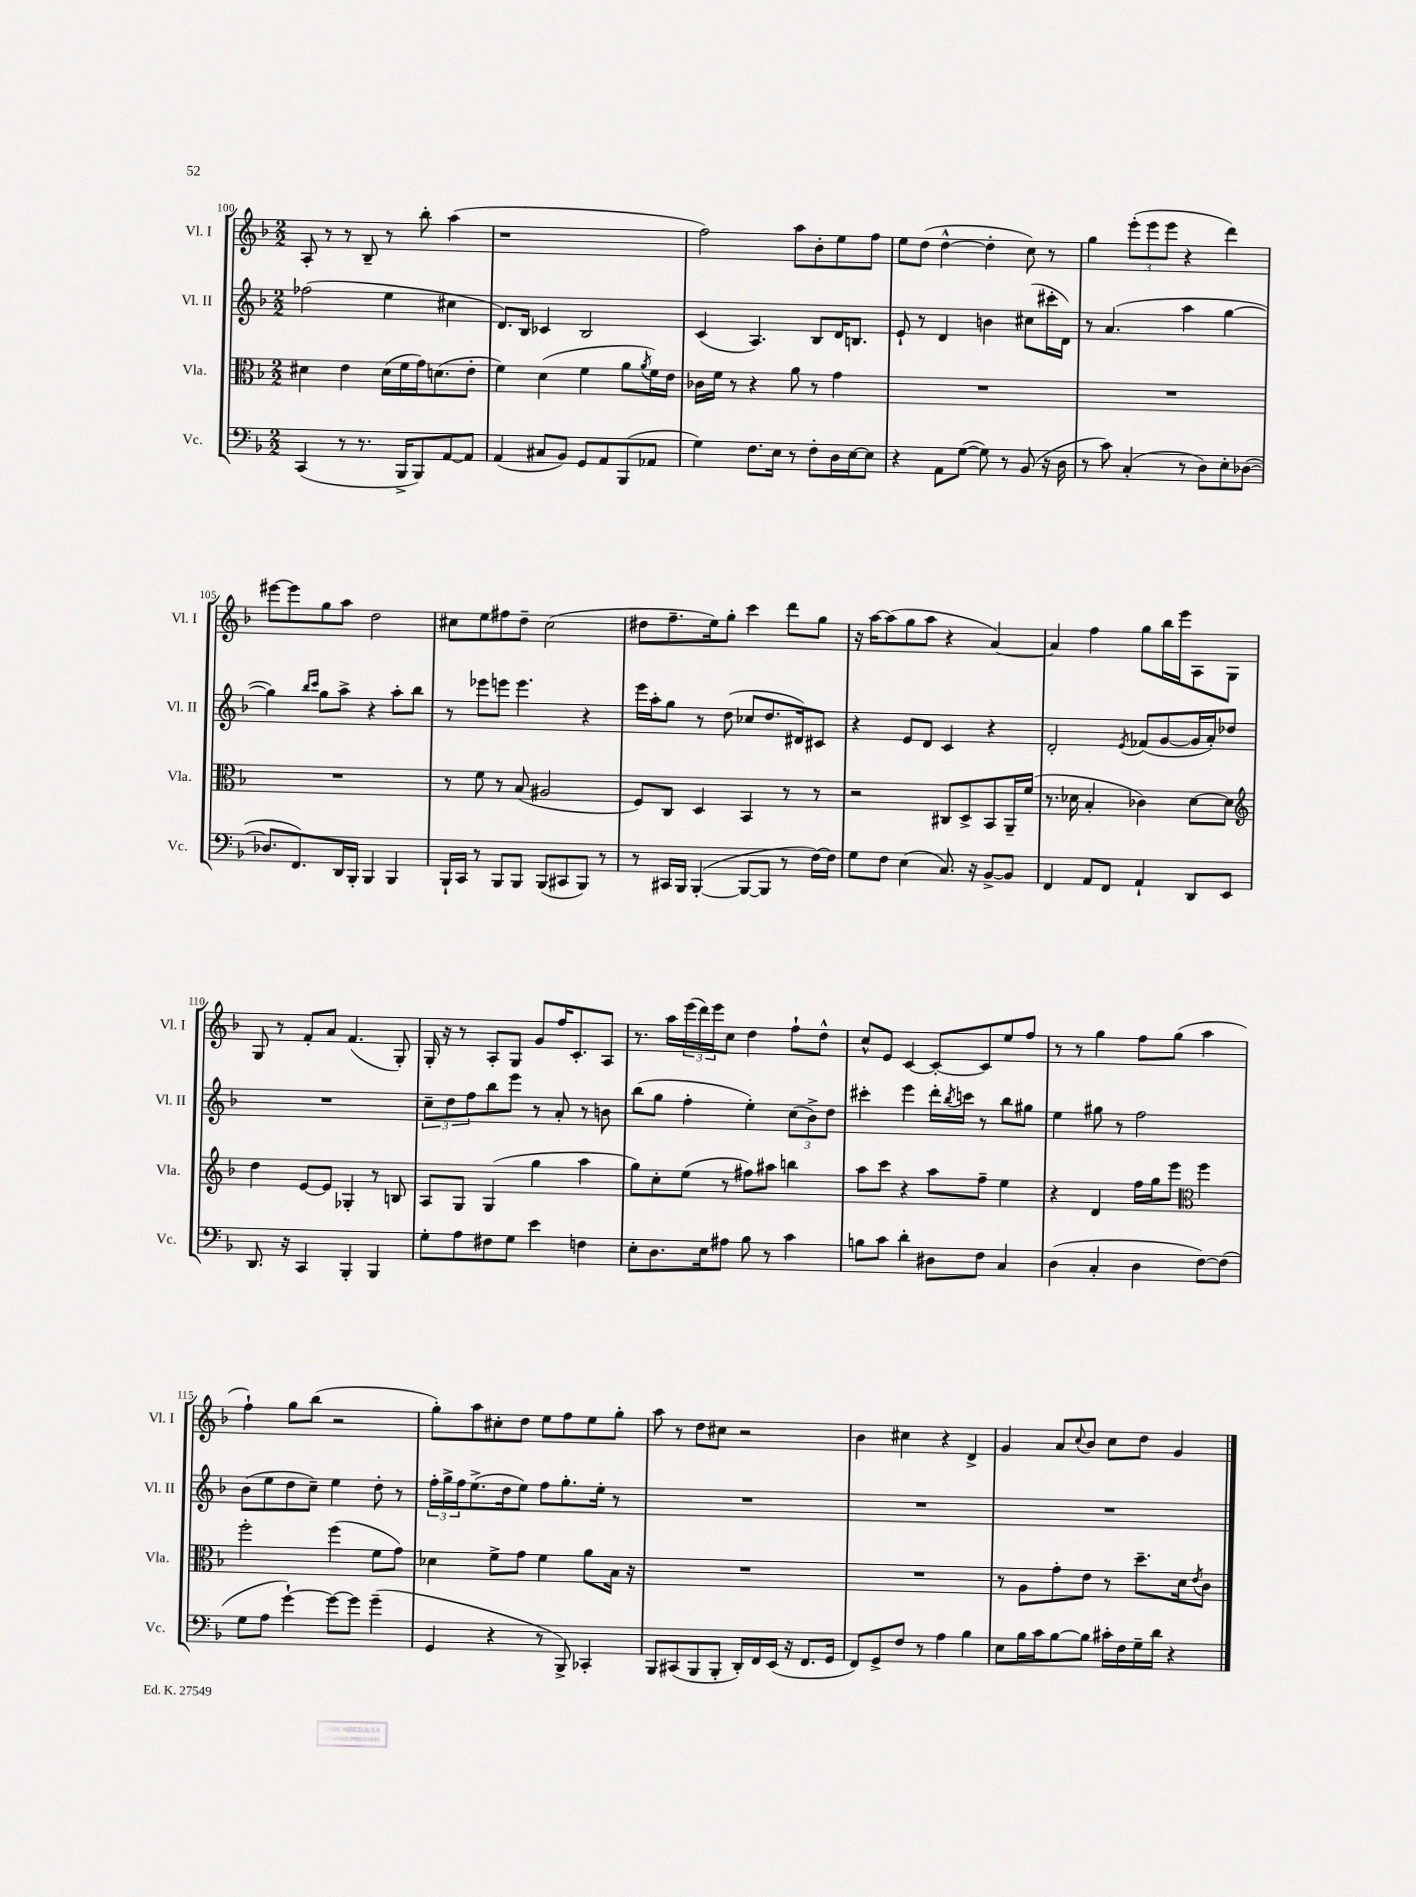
<<
\new StaffGroup <<
\new Staff = "s0" \with { instrumentName = "Vl. I" shortInstrumentName = "Vl. I" } {
    \clef treble \key f \major \numericTimeSignature \time 2/2
    a8-. r8 r8 bes8-- r8 bes''8-. a''4( |
    r1 |
    f''2) a''8 bes'8-. e''8 f''8 |
    e''8 d''8( d''4~-^ d''4-. c''8) r8 |
    g''4 \tuplet 3/2 { e'''8-.( e'''8 e'''8 } r4 d'''4) |
    eis'''8~ eis'''8 g''8 a''8 d''2 |
    cis''8 e''8 fis''8 d''8-- cis''2( |
    dis''8 f''8.-- e''16) g''8-. c'''4 d'''8 g''8 |
    r16 a''16~ a''8( g''8 a''8 r4 a'4~) |
    a'4 f''4 g''8 bes''16 e'''16 a8 g8 |
    g8 r8 f'8-. a'8 f'4.( g8-.) |
    g16-. r16 r8 a8-. g8 g'8 f''16 c'8.-. a8 |
    r8. a''16 \tuplet 3/2 { e'''16( d'''16) e'''16 } c''8 d''4 f''8-! d''8-^ |
    c''8-^ e'8 c'4~ c'8~-. c'8 e''8 f''8 |
    r8 r8 g''4 f''8 g''8( a''4 |
    f''4-!) g''8 bes''8( r2 |
    g''8-.) a''8 cis''8-. d''8 e''8 f''8 e''8 g''8-. |
    a''8 r8 d''8 cis''8 r2 |
    bes'4 cis''4 r4 d'4-> |
    g'4 a'8 \appoggiatura { c''8 } bes'8 c''8 d''8 g'4 \bar "|." |
}
\new Staff = "s1" \with { instrumentName = "Vl. II" shortInstrumentName = "Vl. II" } {
    \clef treble \key f \major \numericTimeSignature \time 2/2
    fes''2( e''4 cis''4 |
    d'8.) bes16 ces'4 bes2 |
    c'4( a4.) bes8 d'16 b8. |
    e'8-! r8 d'4 b'4 cis''8( cis'''16-. d'16) |
    r8 a'4.( a''4 g''4~ |
    g''4) \grace { bes''16 c'''16 } g''8 a''8-> r4 a''8-. bes''8 |
    r8 ees'''8 e'''8 e'''4. r4 |
    e'''16 a''16-. g''8 r8 d''8( ces''8 d''8. dis'16) cis'8 |
    r4 e'8 d'8 c'4 r4 |
    d'2-. \acciaccatura { e'8 } fes'8( g'8~ g'16 a'16-.) des''8 |
    R1 |
    \tuplet 3/2 { c''8-- d''8 f''8 } bes''8 e'''8 r8 a'8-. r8 b'8 |
    bes''8( g''8 f''4-. e''4-.) \tuplet 3/2 { c''8( bes'8->) d''8 } |
    cis'''4-. e'''4 d'''16-. \acciaccatura { bes''8 } c'''16 r8 bes''8 gis''8 |
    e''4 gis''8 r8 f''2 |
    bes'8( e''8 d''8 c''8--) e''4 d''8-. r8 |
    \tuplet 3/2 { f''16-. g''16-> f''16 } e''8.->( d''16 e''8) f''8 g''8.-. e''16-. r8 |
    R1 |
    R1 |
    R1 \bar "|." |
}
\new Staff = "s2" \with { instrumentName = "Vla." shortInstrumentName = "Vla." } {
    \clef alto \key f \major \numericTimeSignature \time 2/2
    dis'4 e'4 dis'16( f'16 g'16) d'8.( e'8-. |
    f'4) d'4( f'4 a'8 \acciaccatura { a'8 } f'16) e'16 |
    ces'16 f'16 r8 r4 a'8 r8 g'4 |
    R1 |
    R1 |
    R1 |
    r8 f'8 r8 bes8( ais2 |
    f8) c8 d4 bes,4 r8 r8 |
    r2 cis8 d8-> bes,8 a,16-- f'16( |
    r8. des'16 bes4-. ces'4) des'8~ des'8 |
    \clef treble d''4 e'8~ e'8 ges4-. r8 b8 |
    a8 g8 g4( g''4 a''4 |
    g''8) c''8-. e''8( r8 fis''8) ais''8 b''4 |
    a''8 c'''8 r4 a''8 f''8-- e''4 |
    r4 d'4 f''16 g''16 e'''8 \clef alto f''4 |
    f''2-. f''4( f'8 g'8) |
    des'4 f'8-> g'8 f'4 a'8 bes16 r16 |
    R1 |
    R1 |
    r8 a8 g'8-. e'8 r8 d''8.-- d'16 \acciaccatura { e'8 } c'8 \bar "|." |
}
\new Staff = "s3" \with { instrumentName = "Vc." shortInstrumentName = "Vc." } {
    \clef bass \key f \major \numericTimeSignature \time 2/2
    c,4( r8 r8. bes,,16-> bes,,8) a,8~ a,8 |
    a,4( cis8 bes,8) g,8 a,8 bes,,8( aes,8 |
    g4) f8. e16 r8 f8-. d16 e16~ e8 |
    r4 a,8 g8~( g8) r8 bes,8( r16 d16 |
    r8 c'8) c4-.( r8 d8) e8-. des8~( |
    des8. f,8.) d,16 bes,,16-. bes,,4 bes,,4 |
    bes,,16-! c,16 r8 bes,,8 bes,,8 bes,,8( cis,8 bes,,8) r8 |
    r8 cis,16 bes,,16 bes,,4~-.( bes,,8~ bes,,8 r8 f16~) f16 |
    g8 f8 e4( c8.) r16 bes,8~-> bes,8 |
    f,4 a,8 f,8 a,4-! d,8 e,8 |
    d,8. r16 c,4 bes,,4-. bes,,4 |
    g8-. a8 fis8 g8 e'4 f4 |
    e8-. d8. e16 ais8 bes8 r8 c'4 |
    b8 c'8 d'4-. dis8 f8 c4 |
    d4( c4-. d4 f8~) f8( |
    g8 a8 g'4~-!) g'8~ g'8 g'4--( |
    g,4 r4 r8 bes,,8->) ces,4-. |
    bes,,8 cis,8( bes,,8 bes,,8-. d,16-.) f,16 e,16( r16 f,8. g,16 |
    f,8) g,8-> f8 r8 a4 bes4 |
    e8 bes16 c'16 bes8~ bes8 cis'16-. f16 g16-- d'16 r4 \bar "|." |
}
>>
>>
\layout { \context { \Score currentBarNumber = #100 } }
